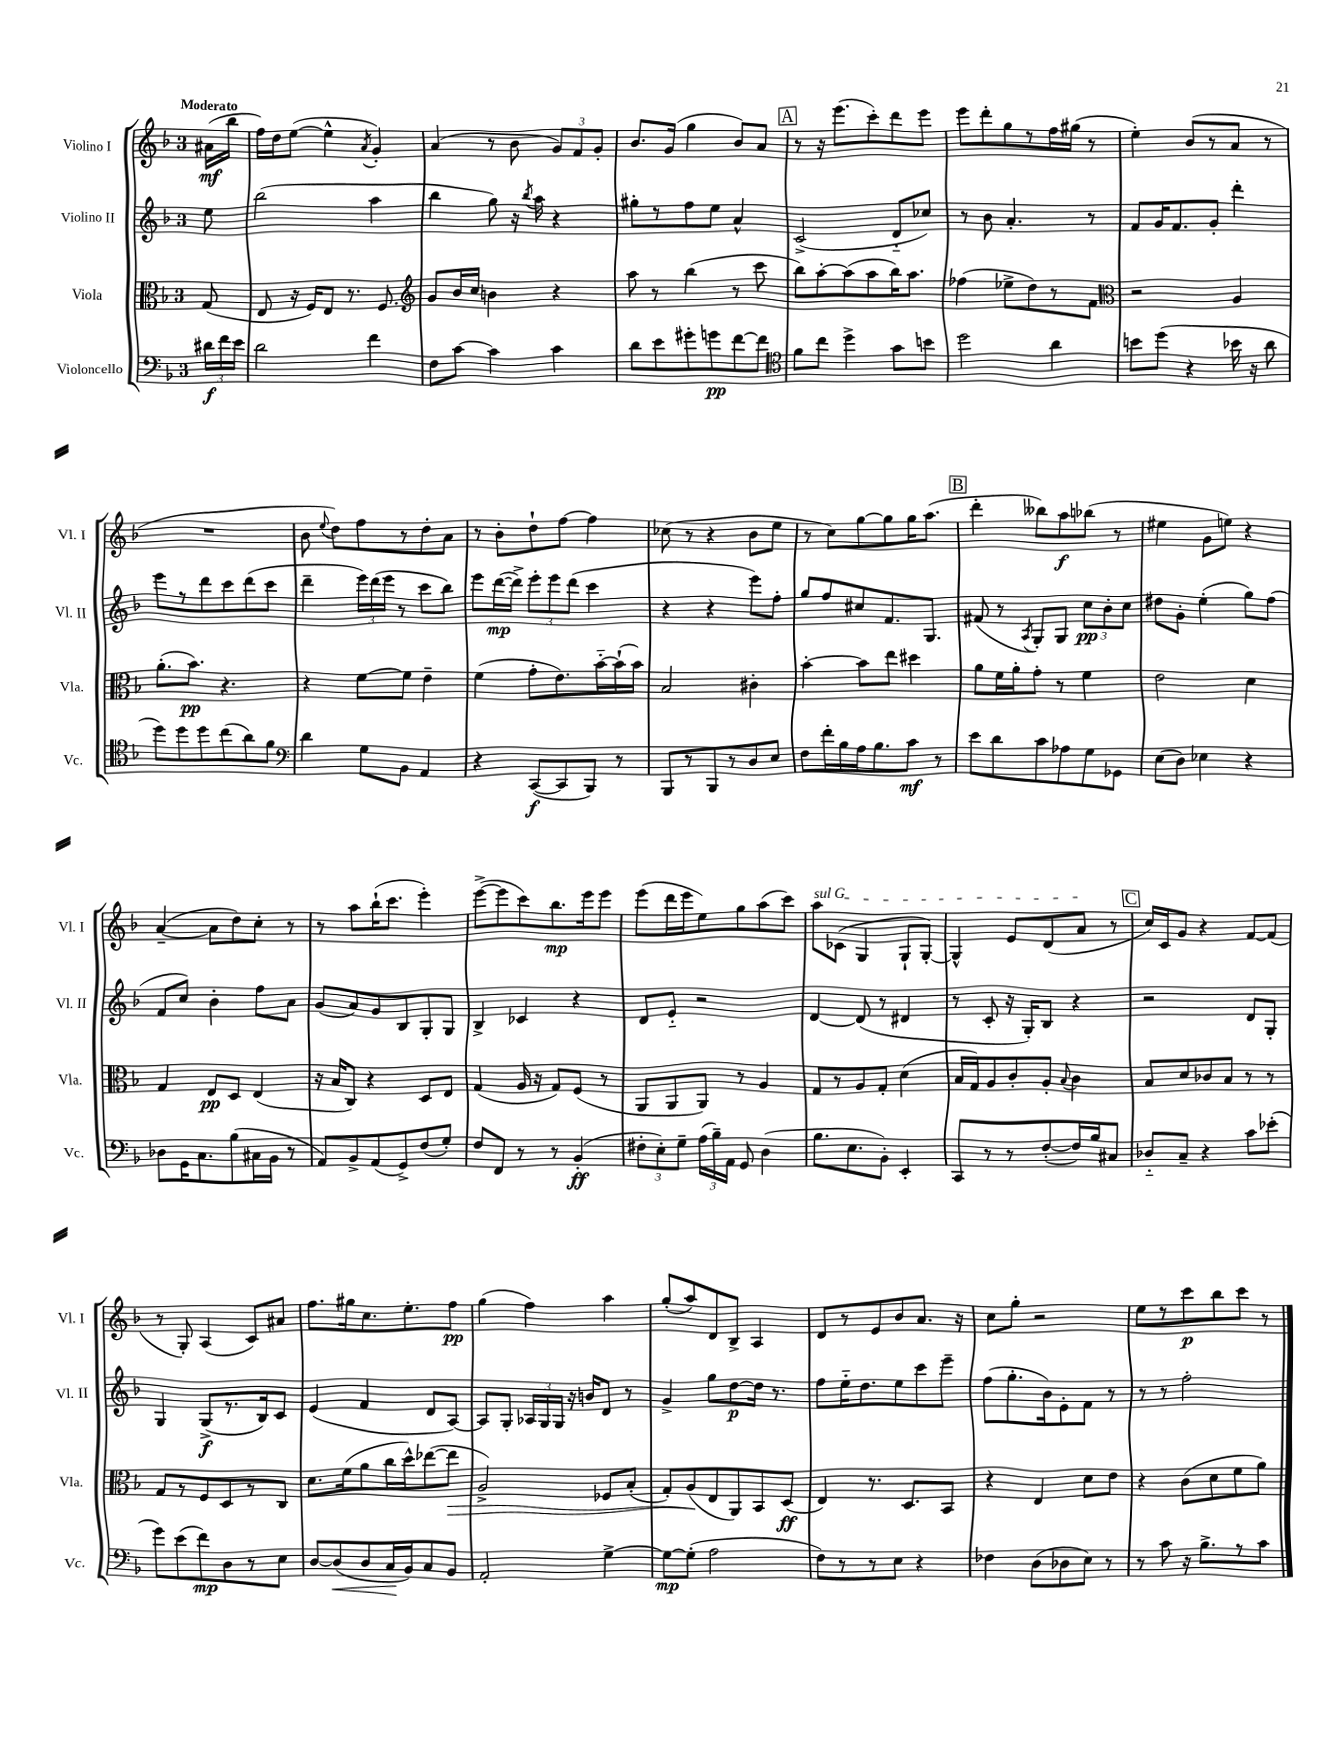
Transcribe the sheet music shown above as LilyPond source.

<<
\new StaffGroup <<
\new Staff = "s0" \with { instrumentName = "Violino I" shortInstrumentName = "Vl. I" } {
    \clef treble \key f \major \once \override Staff.TimeSignature.style = #'single-digit \time 3/4 \partial 8 \tempo "Moderato"
    \autoBeamOff ais'16[\mf( bes''16] |
    f''16[) d''16 e''8]~( e''4-^ \acciaccatura { a'8 } g'4-.) |
    a'4( r8 bes'8 \tuplet 3/2 { g'8[) f'8 g'8]-. } |
    bes'8.[ g'16]( g''4 bes'8[) a'8] |
    \mark \markup { \box "A" } r8 r16 e'''8.[( c'''8-.) d'''8 e'''8] |
    e'''8[ d'''8-. g''8 r8 f''16 gis''16]( r8 |
    e''4-.) bes'8[( r8 a'8] r8 |
    R2. |
    bes'8 \appoggiatura { e''8 } d''8[) f''8 r8 d''8-. a'8] |
    r8 bes'8[-. d''8-! f''8]~ f''4 |
    ces''8( r8 r4 bes'8[ e''8] |
    r8 c''8[) g''8~ g''8 g''16 a''8.]( |
    \mark \markup { \box "B" } d'''4-. beses''8[) a''8\f bes''8]( r8 |
    eis''4 g'8[ e''8]) r4 |
    a'4~--( a'8[ d''8) c''8]-. r8 |
    r8 a''8[ bes''16-!( c'''8.] e'''4-.) |
    e'''8[~->( e'''8 c'''8) bes''8.\mp e'''16 e'''8] |
    e'''8[( d'''16 e'''16 e''8) g''8 a''8( c'''8]) |
    \once \override TextSpanner.bound-details.left.text = \markup { \italic "sul G" } a''8[\startTextSpan ces'8]( g4 g8[-! g8]~-.) |
    g4-^ e'8[ d'8( a'8]\stopTextSpan r8 |
    \mark \markup { \box "C" } c''16[) c'16 g'8] r4 f'8[~ f'8]( |
    r8 g8-.) a4( c'8[) ais'8] |
    f''8.[ gis''16 c''8. e''8.-. f''8]\pp |
    g''4( f''4) a''4 |
    g''8[-.( a''8) d'8 bes8]-> a4 |
    d'8[ r8 e'8 bes'8 a'8.] r16 |
    c''8[ g''8]-. r2 |
    e''8[ r8 c'''8\p bes''8 c'''8] r8 \bar "|." |
}
\new Staff = "s1" \with { instrumentName = "Violino II" shortInstrumentName = "Vl. II" } {
    \clef treble \key f \major \once \override Staff.TimeSignature.style = #'single-digit \time 3/4 \partial 8
    \autoBeamOff e''8 |
    bes''2( a''4 |
    bes''4 g''8) r16 \acciaccatura { bes''8 } a''16 r4 |
    gis''8[-. r8 f''8 e''8] a'4-^ |
    \mark \markup { \box "A" } c'2->( d'8[-_ ces''8]) |
    r8 bes'8 a'4.-. r8 |
    f'8[ g'16 f'8. g'8]-. d'''4-. |
    e'''8[ r8 d'''8 c'''8 d'''8( c'''8] |
    d'''4-- \tuplet 3/2 { e'''16[) d'''16( e'''16] } r8 c'''8[ bes''8]) |
    e'''8[ d'''16~\mp( d'''16]->) \tuplet 3/2 { e'''8[-. e'''8 d'''8]( } c'''4 |
    r4 r4 e'''8[) f''8]-. |
    g''8[ f''8 cis''8 f'8. g8.] |
    \mark \markup { \box "B" } fis'8( r8 \acciaccatura { a8 } g8[-.) g8] \tuplet 3/2 { c''8[\pp bes'8-. c''8] } |
    dis''8[ g'8]-. e''4-.( g''8[) f''8]( |
    f'8[ c''8]) bes'4-. f''8[ a'8] |
    g'8[( a'8) g'8 bes8 g8-. g8] |
    bes4-> ces'4 r4 |
    d'8[ e'8]-_ r2 |
    d'4~ d'8( r8 dis'4 |
    r8 c'8-. r16 g16[-.) bes8] r4 |
    \mark \markup { \box "C" } r2 d'8[ g8]-. |
    g4 g8[->\f( r8. bes16) c'8] |
    e'4( f'4 d'8[ a8]~) |
    a8[ g8]-. \tuplet 3/2 { aes16[ g16 g16] } r16 b'16[ d'8] r8 |
    g'4-> g''8[ d''8~\p d''16] r8. |
    f''8[ e''16-_ d''8. e''8 c'''8 e'''8]-- |
    f''8[( g''8.-. bes'16) e'8-. f'8] r8 |
    r8 r8 f''2-. \bar "|." |
}
\new Staff = "s2" \with { instrumentName = "Viola" shortInstrumentName = "Vla." } {
    \clef alto \key f \major \once \override Staff.TimeSignature.style = #'single-digit \time 3/4 \partial 8
    \autoBeamOff g8( |
    e8 r16 f16[) e8] r8. f8. |
    \clef treble g'8[ bes'16 c''16] b'4 r4 |
    a''8 r8 bes''4( r8 c'''8 |
    \mark \markup { \box "A" } bes''8[) a''8~-. a''8( a''8 bes''16) a''8.] |
    fes''4( ees''8[-> d''8) r8 f'8] |
    \clef alto r2 a4 |
    a'8.[-.( bes'8.]\pp) r4. |
    r4 f'8[~ f'8] e'4-- |
    f'4( g'8[-. e'8.) bes'16~-_ bes'16-!( bes'16]) |
    bes2 cis'4-. |
    bes'4~-. bes'8[ e''8] dis''4 |
    \mark \markup { \box "B" } a'8[ f'16 a'16-. g'8]-. r8 f'4 |
    e'2 d'4 |
    g4 e8[\pp d8] e4( |
    r16 bes16[ c8]) r4 d8[ e8] |
    g4( a16 r16 g8[) f8]( r8 |
    a,8[ a,8 a,8]) r8 a4 |
    g8[ r8 a8 g8]-. d'4( |
    bes16[ g16) a8 c'8-. a8]-. \appoggiatura { bes8 } c'4 |
    \mark \markup { \box "C" } bes8[ d'8 ces'8 bes8] r8 r8 |
    g8[ r8 f8 d8 r8 c8] |
    d'8.[ f'16( a'8 c''16 d''16-^) ees''8~( ees''8]\> |
    a2->) fes8[ bes8]-.( |
    g8[-.) a8\!( e8 a,8) bes,8 d8]\ff( |
    e4) r8. d8.[ bes,8] |
    r4 e4 d'8[ e'8] |
    r4 c'8[( d'8 f'8 a'8]) \bar "|." |
}
\new Staff = "s3" \with { instrumentName = "Violoncello" shortInstrumentName = "Vc." } {
    \clef bass \key f \major \once \override Staff.TimeSignature.style = #'single-digit \time 3/4 \partial 8
    \autoBeamOff \tuplet 3/2 { dis'16[\f f'16 e'16] } |
    d'2 f'4 |
    f8[ c'8]~ c'4 c'4 |
    d'8[ e'8 gis'8-. g'8\pp f'8~ f'8] |
    \mark \markup { \box "A" } \clef tenor f'8[ c''8] d''4-> g'8[ b'8] |
    d''2 a'4 |
    b'8[ d''8]( r4 bes'16 r16 a'8 |
    d''8[) d''8 d''8 c''8( a'8) f'8] |
    \clef bass d'4 g8[ bes,8] a,4 |
    r4 c,8[~\f( c,8 bes,,8]) r8 |
    bes,,8[ r8 bes,,8 r8 d8 e8] |
    f8[ f'16-. bes16 a16 bes8. c'8]\mf r8 |
    \mark \markup { \box "B" } e'8[ d'8 c'8 aes8 g8 ges,8] |
    e8[( d8]) ees4 r4 |
    des8[ g,16 c8. bes8( cis16 bes,16] r8 |
    a,8[) bes,8-> a,8( g,8->) f8( g8]-.) |
    f8[ f,8] r8 r8 bes,4-.\ff( |
    \tuplet 3/2 { fis8[-. e8-.) g8]-- } \tuplet 3/2 { a16[( bes16--) a,16] } g,8 d4( |
    bes8.[ e8. bes,8]-.) e,4-. |
    c,8[ r8 r8 f8~-.( f16) bes16 cis8] |
    \mark \markup { \box "C" } des8[-_ c8]-- r4 c'8[ ees'8]-.( |
    g'8[) e'8( f'8\mp) d8 r8 e8] |
    d8[~ d8\<( d8 c16\! bes,16) c8 bes,8] |
    a,2-. g4~-> |
    g8[~\mp g8]-.( a2 |
    f8[) r8 r8 e8] r4 |
    fes4 d8[( des8 e8]) r8 |
    r8 c'8 r16 bes8.[-> r8 c'8] \bar "|." |
}
>>
>>
\layout { \context { \Score \remove "Bar_number_engraver" } }
